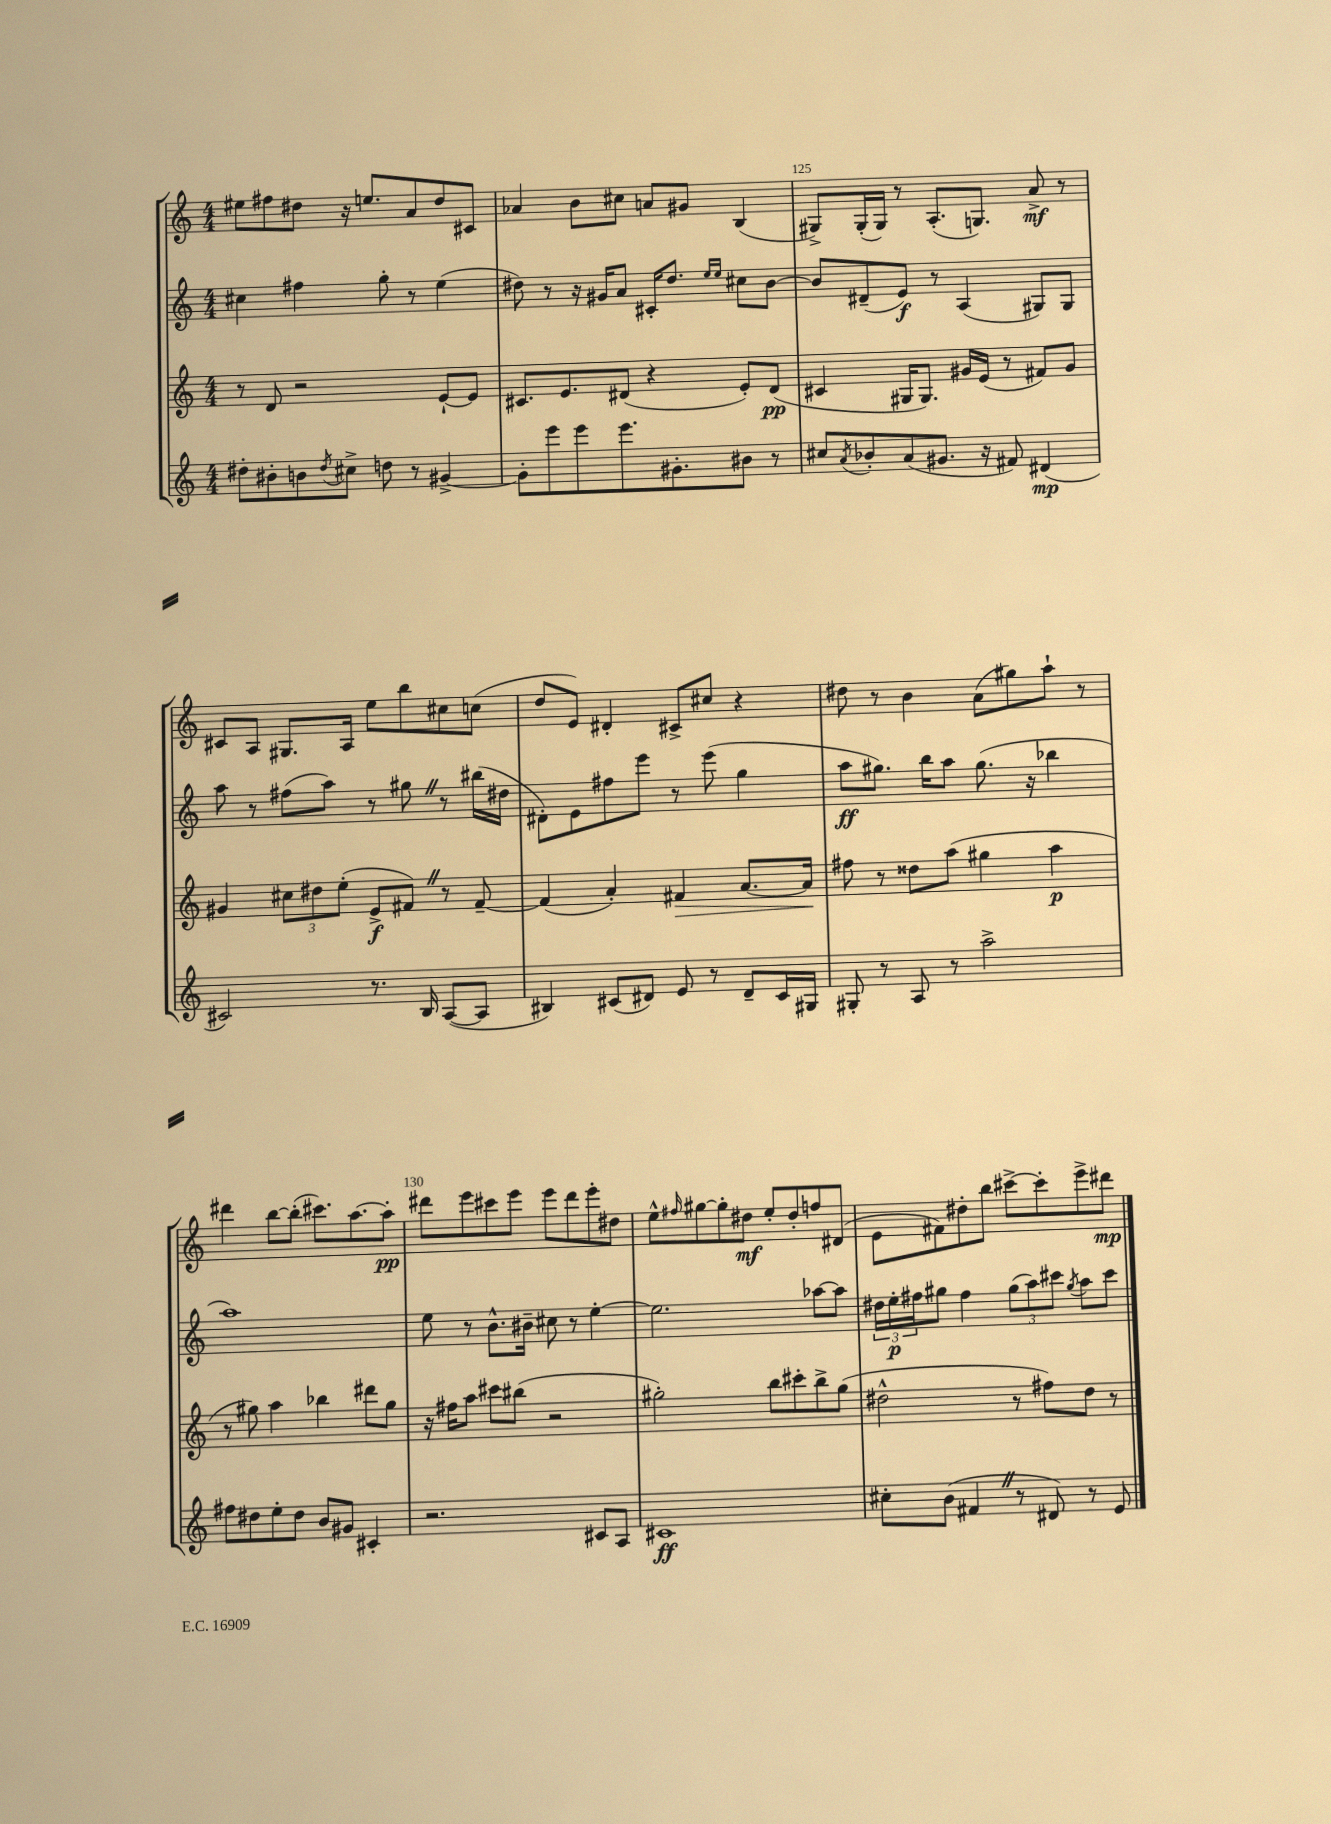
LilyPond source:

<<
\new StaffGroup <<
\new Staff = "s0" {
    \clef treble \key c \major \numericTimeSignature \time 4/4
    eis''8 fis''8 dis''8 r16 e''8. a'8 dis''8 cis'8 |
    aes'4 b'8 cis''8 a'8 gis'8 b4( |
    gis8->) gis16-.( gis16) r8 a8.-.( g8.) a'8->\mf r8 |
    cis'8 a8 gis8. a16 e''8 b''8 cis''8 c''8( |
    d''8 e'8) dis'4-. cis'8-> cis''8 r4 |
    dis''8 r8 b'4 a'8( gis''8) a''8-! r8 |
    dis'''4 b''8~ b''8-.( cis'''8.) a''8.~ a''8-.\pp |
    dis'''8 e'''8 cis'''8 e'''8 e'''8 dis'''8 e'''8-. dis''8 |
    e''8-^ \grace { fis''16 } gis''8~ gis''8-. dis''8\mf e''8-. dis''8-. f''8 dis'8( |
    e'8 fis'8) dis''8-. b''8 cis'''8~-> cis'''8-. e'''8-> dis'''8\mp \bar "|." |
}
\new Staff = "s1" {
    \clef treble \key c \major \numericTimeSignature \time 4/4
    cis''4 fis''4 g''8-. r8 e''4( |
    dis''8) r8 r16 gis'16 a'8 cis'16-. dis''8. \grace { e''16 e''16 } cis''8 b'8~ |
    b'8 dis'8--( e'8\f) r8 a4( gis8) gis8 |
    a''8 r8 fis''8( a''8) r8 gis''8 \once \override BreathingSign.text = \markup { \musicglyph "scripts.caesura.straight" } \breathe r8 bis''16( dis''16 |
    dis'8-.) e'8 fis''8 e'''8 r8 e'''8( g''4 |
    a''8\ff gis''8.) b''16 a''8 gis''8.( r16 bes''4 |
    a''1) |
    e''8 r8 b'8.-^ bis'16-- cis''8 r8 e''4~-. |
    e''2. aes''8~ aes''8 |
    \tuplet 3/2 { dis''16 e''16-.\p fis''16 } gis''8 fis''4 \tuplet 3/2 { gis''8( a''8) cis'''8 } \acciaccatura { gis''8 } a''8 cis'''8 \bar "|." |
}
\new Staff = "s2" {
    \clef treble \key c \major \numericTimeSignature \time 4/4
    r8 d'8 r2 e'8~-! e'8 |
    cis'8. e'8. dis'8( r4 e'8-.) dis'8\pp( |
    cis'4 gis16 gis8.) gis'16 e'16( r8 fis'8) gis'8 |
    gis'4 \tuplet 3/2 { cis''8 dis''8 e''8-.( } e'8->\f fis'8) \once \override BreathingSign.text = \markup { \musicglyph "scripts.caesura.straight" } \breathe r8 fis'8~-- |
    fis'4( a'4-.) fis'4\> a'8.~ a'16\! |
    fis''8 r8 disis''8 a''8( gis''4 a''4\p |
    r8 gis''8) a''4 bes''4 dis'''8 gis''8 |
    r16 fis''16 a''8 cis'''8 bis''8( r2 |
    gis''2-.) b''8 cis'''8-. b''8-> gis''8( |
    dis''2-^ r8 fis''8) dis''8 r8 \bar "|." |
}
\new Staff = "s3" {
    \clef treble \key c \major \numericTimeSignature \time 4/4
    dis''8-. bis'8-. b'8 \acciaccatura { dis''8 } cis''8-> d''8 r8 gis'4~-> |
    gis'8-. e'''8 e'''8 e'''8. gis'8.-. bis'8 r8 |
    cis''8 \acciaccatura { a'8 } bes'8-. a'8( gis'8. r16 fis'8) dis'4\mp( |
    cis'2) r8. b16 a8~( a8 |
    bis4) cis'8( dis'8) e'8 r8 dis'8-- cis'16 gis16 |
    gis8-. r8 a8 r8 a''2-> |
    fis''8 dis''8 e''8-. dis''8 b'8 gis'8 cis'4-. |
    r2. cis'8 a8 |
    cis'1\ff |
    cis''8-. b'8( fis'4 \once \override BreathingSign.text = \markup { \musicglyph "scripts.caesura.straight" } \breathe r8 dis'8) r8 e'8 \bar "|." |
}
>>
>>
\layout { \context { \Score currentBarNumber = #123 \override BarNumber.break-visibility = ##(#f #t #t) barNumberVisibility = #(every-nth-bar-number-visible 5) } }
